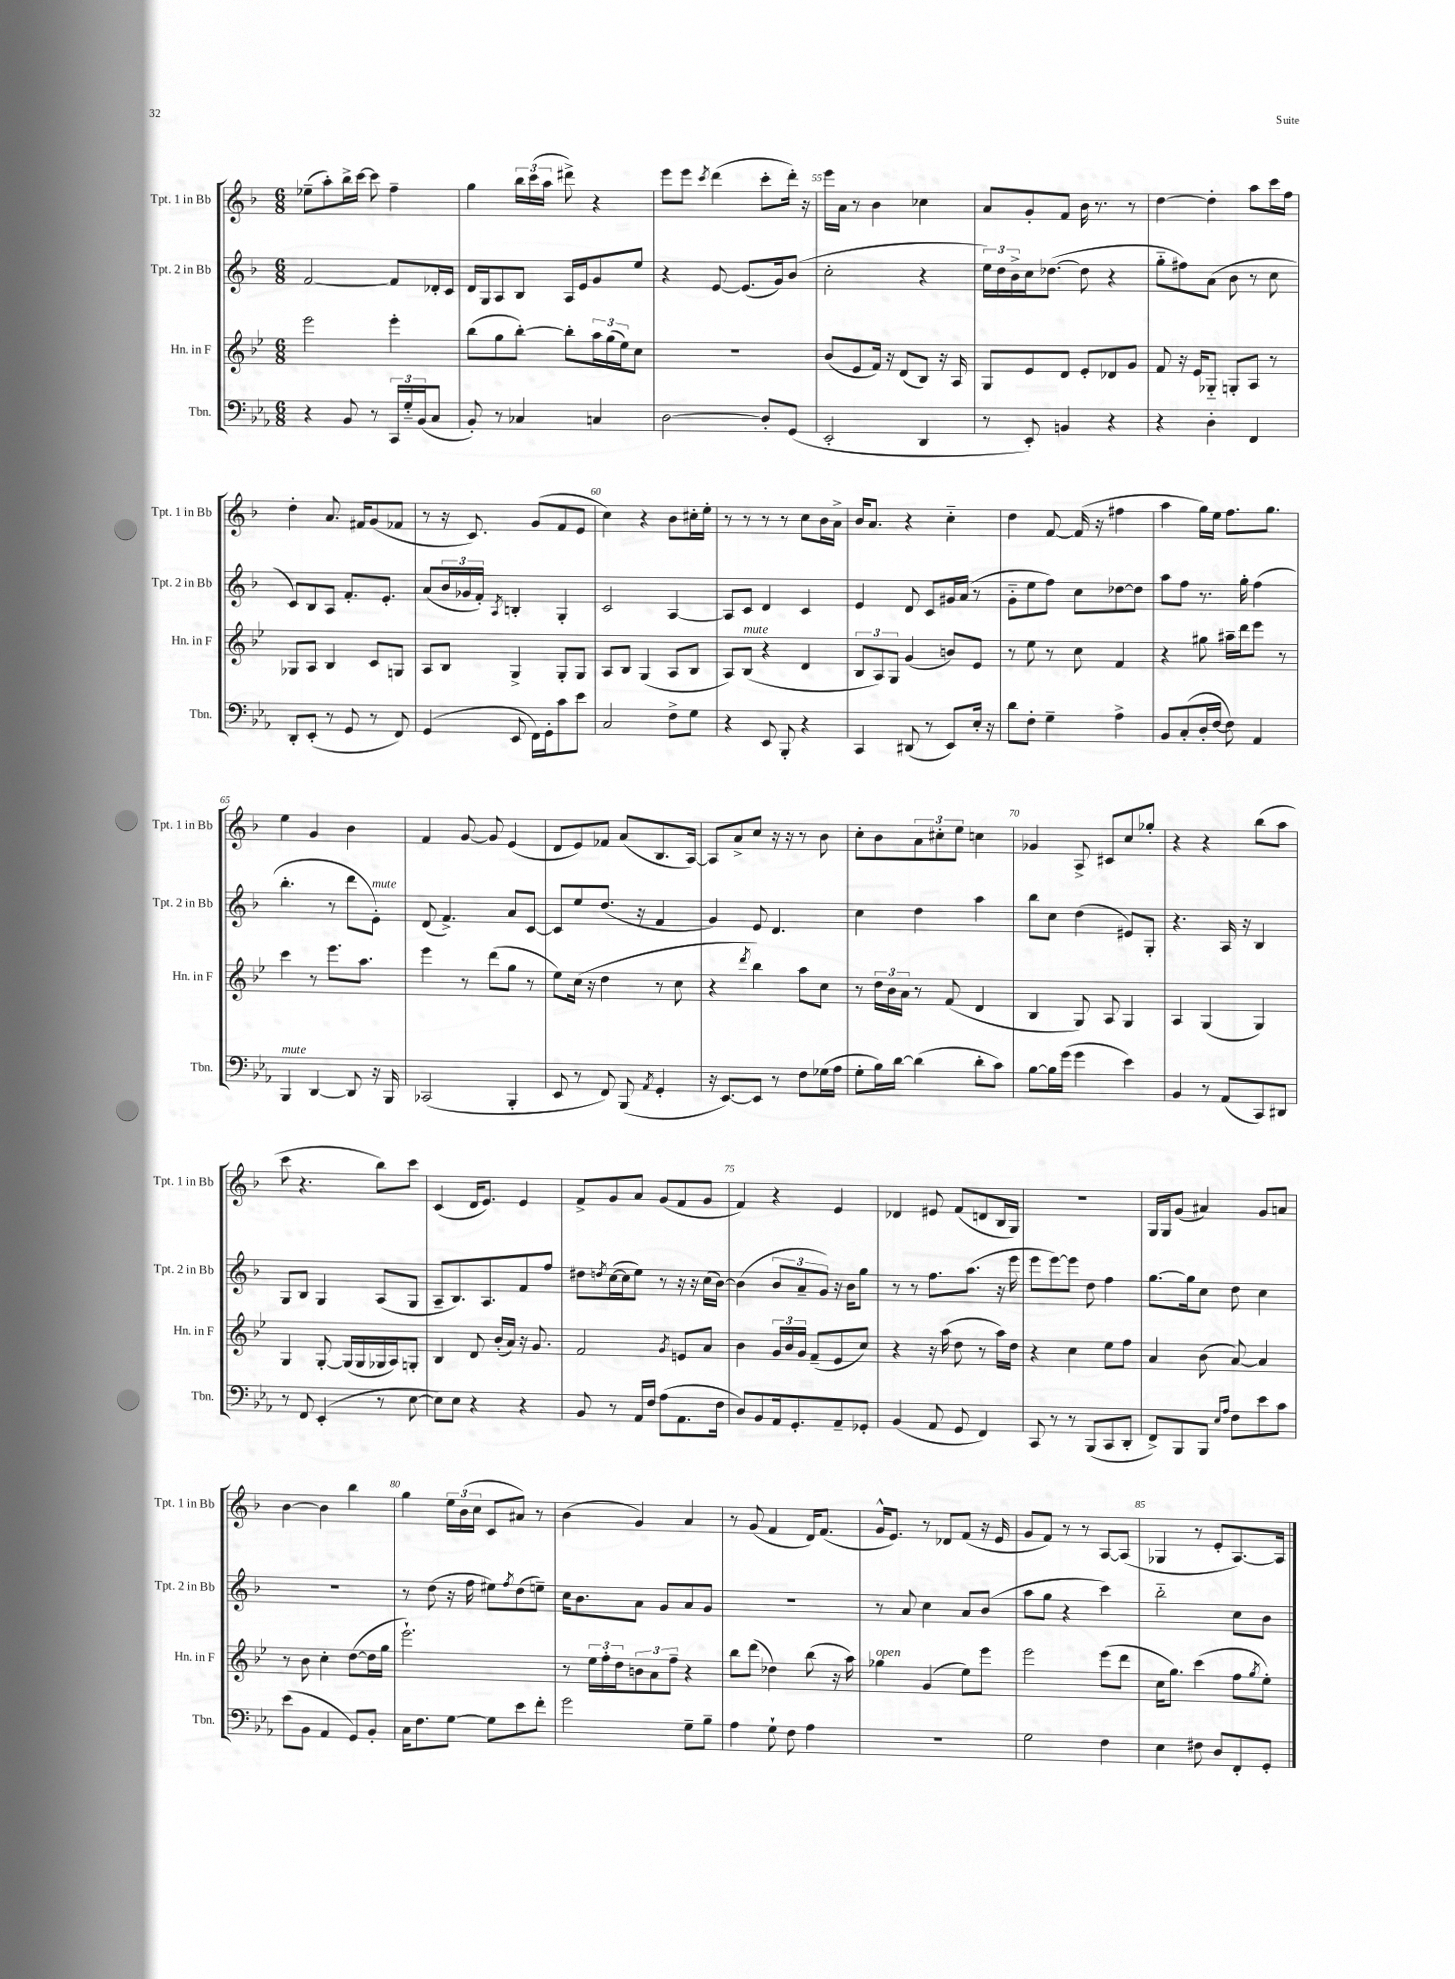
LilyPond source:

<<
\new StaffGroup <<
\new Staff = "s0" \with { instrumentName = "Tpt. 1 in Bb" shortInstrumentName = "Tpt. 1 in Bb" } {
    \clef treble \key f \major \numericTimeSignature \time 6/8
    ees''8--( a''8-.) bes''16-> c'''16~ c'''8 f''4-- |
    g''4 \tuplet 3/2 { bes''16 c'''16( a''16 } dis'''8->) r4 |
    e'''8 e'''8 \acciaccatura { c'''8 } d'''4( c'''8-. d'''16-.) r16 |
    e'''16 a'16 r8 bes'4 ces''4 |
    a'8 g'8-. f'8 bes'16 r8. r8 |
    d''4~ d''4-. a''8 c'''16 f''16 |
    d''4-. a'8. fis'16 g'8( fes'8 |
    r8 r16 c'8.) g'8( f'8 e'8 |
    c''4) r4 bes'8 cis''16-. e''16-. |
    r8 r8 r8 r8 c''8 bes'16 a'16-> |
    bes'16 a'8. r4 c''4-_ |
    d''4 f'8~ f'16( r16 fis''4 |
    a''4 g''16) e''16 f''8. g''8. |
    e''4 g'4 bes'4 |
    f'4 g'8~ g'8 e'4( |
    d'8 e'8) fes'8 a'8( bes8. a16~) |
    a8 a'8-> c''8 r16 r16 r8 bes'8 |
    c''8-. bes'8 \tuplet 3/2 { a'8 cis''8-. e''8 } c''4 |
    ges'4 a8-> cis'8 c''8 ges''8-. |
    r4 r4 bes''8( a''8 |
    c'''8 r4. bes''8) c'''8 |
    c'4( d'16 e'8.) e'4 |
    f'8-> g'8 a'8 g'8( f'8 g'8 |
    f'4) r4 e'4 |
    des'4 eis'8 f'8( d'8 bes16 g16) |
    R2. |
    g16 g16 g'8( ais'4) g'8 a'8 |
    bes'4~ bes'4 bes''4 |
    g''4 \tuplet 3/2 { e''16 bes'16( c''16 } c'8 ais'8) r8 |
    bes'4( g'4) a'4 |
    r8 g'8( f'4 d'16) f'8.( |
    g'16-^ e'8.) r8 des'8 f'8( r16 e'16 |
    g'8 f'8) r8 r8 a8~ a8( |
    ges4 r8 e'8-. a8.~) a16 \bar "|." |
}
\new Staff = "s1" \with { instrumentName = "Tpt. 2 in Bb" shortInstrumentName = "Tpt. 2 in Bb" } {
    \clef treble \key f \major \numericTimeSignature \time 6/8
    f'2~ f'8 des'16-. c'16 |
    d'16 g16 a8 bes8 a16 e'16 g'8 e''8 |
    r4 e'8~ e'8.( g'16) bes'8( |
    c''2-. r4 |
    \tuplet 3/2 { e''16) d''16 bes'16-> } c''16 des''8.~( des''8 r4 |
    g''8-_ fis''8) a'8( bes'8 r8 c''8 |
    c'8) bes8 a8 f'8.-. e'8.-. |
    a'8( \tuplet 3/2 { bes'16 ges'16 f'16-.) } \acciaccatura { a8 } b4-. g4-. |
    c'2 a4~ |
    a8 c'8 d'4 c'4 |
    e'4 d'8 c'8 gis'16 a'16( r8 |
    g'8-_ e''8 f''8) c''8 des''8~ des''8 |
    a''8 f''8 r8. g''16-. f''4( |
    bes''4.-. r8 d'''8 e'8-.^\markup { \italic "mute" }) |
    d'8( f'4.->) a'8 c'8~ |
    c'8 e''8 d''8.( r16 f'4 |
    g'4) e'8 d'4. |
    c''4 d''4 a''4 |
    bes''8 c''8 d''4( eis'8) g8-. |
    r4. a16 r16 bes4 |
    g8 bes8 g4 a8( g8 |
    a8-- bes8.) a8. f'8 f''8 |
    dis''8 \acciaccatura { d''8 } c''16~( c''16 e''8) r8 r16 r16 c''16( bes'16~) |
    bes'4( \tuplet 3/2 { bes'8 a'8-- g'8) } r16 bes'16 g''8 |
    r8 r8 f''8. a''8.( r16 e'''16 |
    e'''8 e'''8~) e'''8 d''8 f''4 |
    g''8.~ g''16 c''8 d''8 c''4 |
    R2. |
    r8 d''8( r16 f''16 eis''8) \acciaccatura { f''8 } d''8( e''8--) |
    c''16 bes'8. a'8 g'8 a'8 g'8 |
    R2. |
    r8 a'8 c''4 a'8 bes'8( |
    a''8 g''8 r4 c'''4) |
    bes''2-_ c''8 bes'8 \bar "|." |
}
\new Staff = "s2" \with { instrumentName = "Hn. in F" shortInstrumentName = "Hn. in F" } {
    \clef treble \key bes \major \numericTimeSignature \time 6/8
    ees'''2 ees'''4-. |
    bes''8( g''8 bes''8~-.) bes''8-. \tuplet 3/2 { a''16 g''16( ees''16) } c''8 |
    R2. |
    bes'8( ees'8 f'16) r16 d'8( bes8) r16 a16 |
    g8 ees'8 d'8 ees'8-. des'8 g'8 |
    f'8 r16 ees'16 ges8-_ g8-. a8 r8 |
    ges8 a8 bes4 c'8 g8 |
    a8 bes8 g4-> g8-. g8 |
    a8 bes8 g4( a8 bes8 |
    a8) bes8^\markup { \italic "mute" }( r4 d'4 |
    \tuplet 3/2 { bes8 a8) g8 } g'4( b'8) ees'8 |
    r8 ees''8 r8 c''8 f'4 |
    r4 gis''8 ais''16-- d'''16 ees'''8 r8 |
    c'''4 r8 ees'''8. a''8. |
    ees'''4 r8 d'''8( g''8 r8 |
    ees''8) c''16( r16 d''4 r8 c''8 |
    r4 \acciaccatura { d'''8 } bes''4) a''8 c''8 |
    r8 \tuplet 3/2 { d''16 bes'16 a'16 } r8 f'8( d'4 |
    bes4 g8) a8 g4 |
    a4 g4( g4) |
    g4 g8~-. g16( g16 ges16 a16) g8-. |
    bes4 d'8 bes'16-.( a'16) r16 g'8. |
    f'2 \acciaccatura { g'8 } e'8 a'8 |
    bes'4 \tuplet 3/2 { g'16 bes'16 g'16 } f'8--( ees'8 c''8) |
    r4 r16 a''16( d''8 r8 a''16) d''16 |
    r4 c''4 ees''8 f''8 |
    a'4 bes'8( a'8~) a'4 |
    r8 bes'8 c''4-. d''8~( d''16 g''16 |
    ees'''2.-!) |
    r8 \tuplet 3/2 { ees''16 f''16-. d''16 } \tuplet 3/2 { b'8 a'8 f''8-- } r4 |
    bes''8 d'''8( des''4) bes''8( r16 a''16) |
    ges''4^\markup { \italic "open" } g'4( ees''8) ees'''8 |
    ees'''2 ees'''8( d'''8 |
    c''16 g''8.) c'''4( f''8 \acciaccatura { g''8 } ees''8-.) \bar "|." |
}
\new Staff = "s3" \with { instrumentName = "Tbn." shortInstrumentName = "Tbn." } {
    \clef bass \key ees \major \numericTimeSignature \time 6/8
    r4 bes,8 r8 \tuplet 3/2 { c,16 g16-_ bes,16( } c8 |
    bes,8-.) r8 ces4 c4 |
    d2~ d8-. g,8( |
    ees,2-. d,4 |
    r8 ees,8-.) b,4 r4 |
    r4 d4-. f,4 |
    d,8-. ees,8-.( r8 g,8 r8 f,8) |
    g,4( ees,8 f,16) g,16-. c'8 ees'8 |
    c2 f8-> g8 |
    r4 ees,8 bes,,8-. r4 |
    c,4 dis,8( r8 ees,8) ees16-. r16 |
    d'8 f8-. g4-- aes4-> |
    bes,8 c8-.( d16-. f16~ f8) aes,4 |
    bes,,4^\markup { \italic "mute" } d,4~ d,8 r16 bes,,16 |
    ces,2( bes,,4-. |
    ees,8 r8 f,8) bes,,8( \acciaccatura { aes,8 } g,4-. |
    r16 ees,8.~) ees,8 r8 f8 ges16( aes16 |
    g8-. bes16) d'16~ d'4( d'8-. c'8) |
    bes8~ bes16 g'16( g'4 ees'4) |
    bes,4 r8 aes,8( c,8) dis,8 |
    r8 f,8 ees,4-.( r8 ees8~ |
    ees8) ees8 r4 r4 |
    bes,8 r8 aes,16 f16 aes8( aes,8. f16 |
    d8) bes,8 aes,16 g,8.-. aes,8-- ges,8-. |
    bes,4( aes,8 g,8 f,4) |
    c,8 r8 r8 bes,,8( c,8 d,8-. |
    f,8->) bes,,8 bes,,8 \grace { ees16 aes16 } f8 ees'8 c'8 |
    ees'8( bes,8 aes,4 g,8) bes,8-. |
    c16 f8. g8~ g8 ees'8 f'8-. |
    g'2 g8-- bes8-- |
    aes4 g8-! f8 aes4 |
    R2. |
    g2 f4 |
    ees4 fis8 d8 f,8-. g,8-. \bar "|." |
}
>>
>>
\layout { \context { \Score currentBarNumber = #52 \override BarNumber.break-visibility = ##(#f #t #t) barNumberVisibility = #(every-nth-bar-number-visible 5) } }
